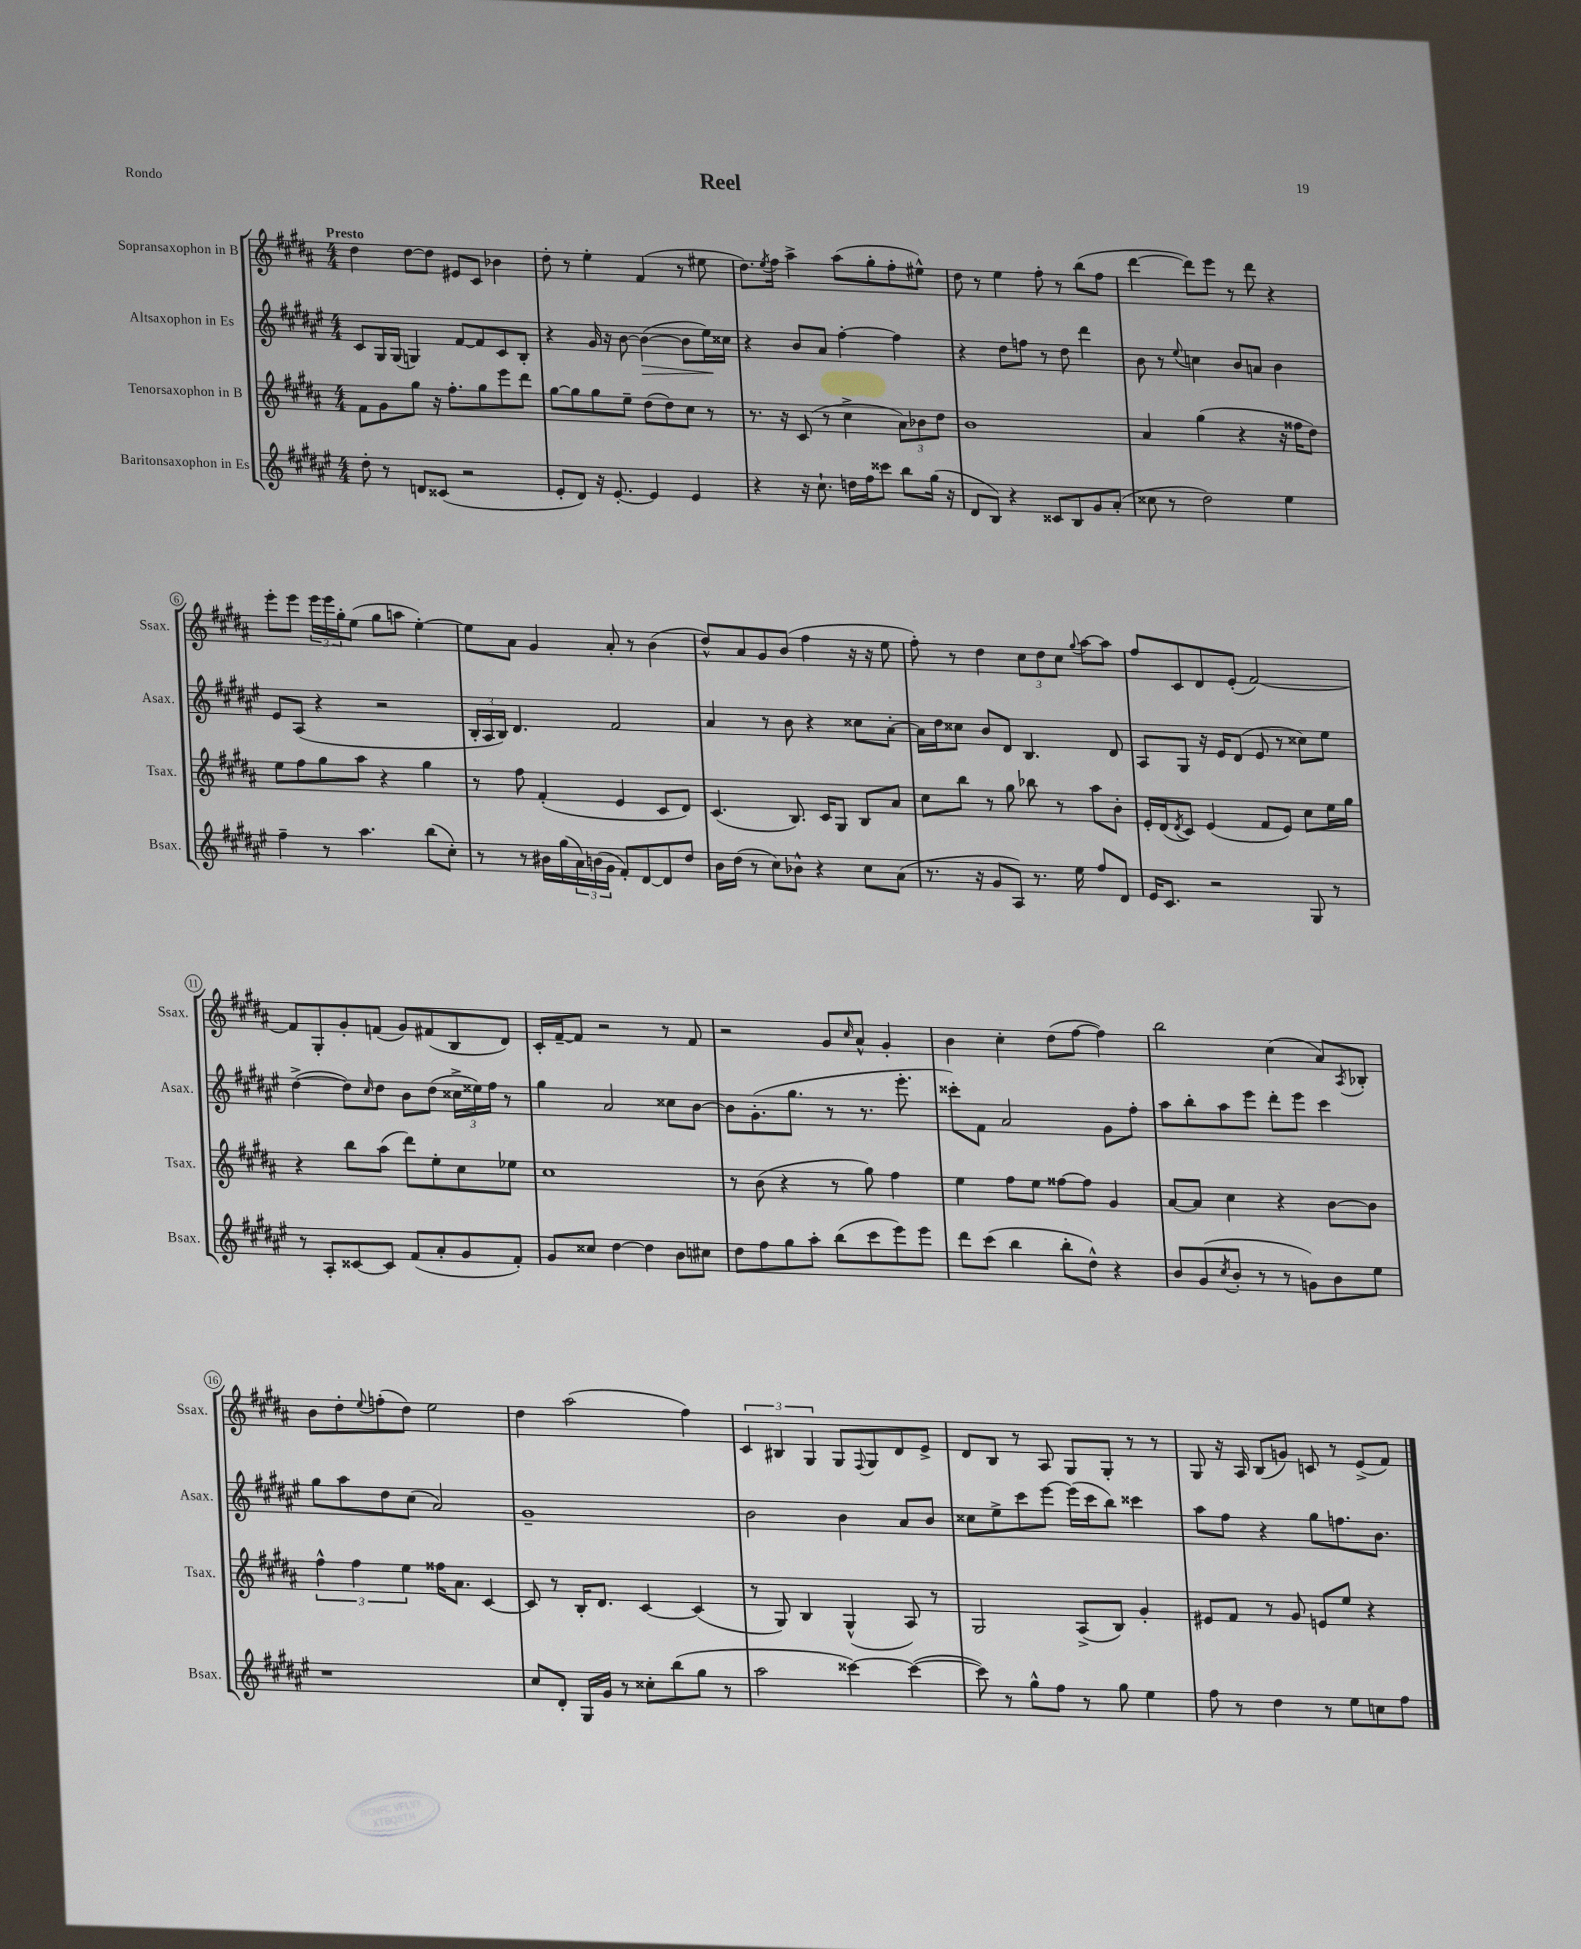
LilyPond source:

\header { title = "Reel" piece = "Rondo" }
<<
\new StaffGroup <<
\new Staff = "s0" \with { instrumentName = "Sopransaxophon in B" shortInstrumentName = "Ssax." } {
    \clef treble \key b \major \numericTimeSignature \time 4/4 \tempo "Presto"
    dis''4 dis''8~ dis''8 eis'8 cis'8 bes'4 |
    dis''8-. r8 e''4-. fis'4( r8 eis''8 |
    dis''8.) \acciaccatura { e''8 } fis''16 ais''4-> ais''8( gis''8-. fis''8-. eis''8-^) |
    dis''8 r8 e''4 fis''8-. r8 b''8( fis''8 |
    dis'''4~ dis'''8) e'''8 r8 dis'''8 r4 |
    e'''8-. e'''8 \tuplet 3/2 { e'''16 e'''16 gis''16-. } e''8( gis''8 a''8 e''4~-.) |
    e''8 ais'8 gis'4 ais'8-. r8 b'4( |
    dis''8-^) ais'8 gis'8 b'8( fis''4 r16 r16 e''8 |
    fis''8-.) r8 dis''4 \tuplet 3/2 { cis''8 dis''8 cis''8 } \appoggiatura { gis''8 } ais''8~ ais''8 |
    fis''8 cis'8 dis'8 e'8-.( fis'2~) |
    fis'8 gis8-. gis'8-. f'8( gis'8) fis'8( b8 dis'8) |
    cis'16-. fis'16~-- fis'8 r2 r8 fis'8 |
    r2 gis'8 \grace { cis''16 } ais'8-^ gis'4-. |
    b'4 cis''4-. dis''8( fis''8~ fis''4) |
    b''2 cis''4( ais'8) \acciaccatura { ais8 } bes8-. |
    b'8 dis''8-. \appoggiatura { e''8 } f''8-.( dis''8) e''2 |
    dis''4 ais''2( fis''4) |
    \tuplet 3/2 { cis'4 bis4 gis4 } gis8 \appoggiatura { fis8 } gis8 dis'8 e'8-> |
    dis'8 b8 r8 ais8 gis8 gis8-. r8 r8 |
    gis8 r16 ais16 b8( g'8) c'8 r8 e'8->( fis'8) \bar "|." |
}
\new Staff = "s1" \with { instrumentName = "Altsaxophon in Es" shortInstrumentName = "Asax." } {
    \clef treble \key fis \major \numericTimeSignature \time 4/4
    cis'8 gis16 gis16( g4) fis'8~ fis'8 cis'8 b8-. |
    r4 gis'16 r16 b'8~ b'4~\>( b'8 eis''16\!) cisis''16 |
    r4 b'8 ais'8 fis''4~-. fis''4 |
    r4 dis''8 f''8 r8 dis''8 dis'''4 |
    b'8 r8 \appoggiatura { eis''8 } c''4 b'8 a'8 b'4 |
    eis'8 ais8( r4 r2 |
    \tuplet 3/2 { b16-. ais16 b16) } dis'4. fis'2 |
    ais'4 r8 b'8 r4 cisis''8 ais'8~-. |
    ais'16 dis''16 cisis''8 b'8 dis'8 b4. dis'8 |
    ais8 gis8 r16 eis'16 dis'8( eis'8 r8 cisis''8) eis''8 |
    dis''4~->( dis''8) \grace { cis''16 } dis''8 b'8 dis''8( \tuplet 3/2 { cisis''16-> eisis''16) fis''16 } r8 |
    gis''4 ais'2 cisis''8 b'8~ |
    b'8 gis'8.-.( gis''8. r8 r8. eis'''8.-. |
    cisis'''8-.) fis'8 ais'2 gis'8 fis''8-. |
    ais''8 b''8-. ais''8 eis'''8 dis'''8-. eis'''8 cis'''4 |
    gis''8 ais''8 dis''8 cis''8( ais'2) |
    gis'1-- |
    b'2 b'4 ais'8 b'8 |
    cisis''8 eis''8-> cis'''8 eis'''8~ eis'''16( cis'''16 b''8) cisis'''4 |
    ais''8 fis''8 r4 gis''8 f''8. b'8. \bar "|." |
}
\new Staff = "s2" \with { instrumentName = "Tenorsaxophon in B" shortInstrumentName = "Tsax." } {
    \clef treble \key b \major \numericTimeSignature \time 4/4
    fis'8 gis'8 gis''8 r16 fis''8.-. gis''8 e'''8 dis'''8 |
    gis''8~ gis''8 gis''8 e''8-- dis''8( dis''8) cis''8 r8 |
    r8. r16 cis'8( r8 cis''4-> \tuplet 3/2 { ais'8) bes'8 dis''8 } |
    b'1 |
    ais'4 gis''4( r4 r16 fisis''16 dis''8) |
    e''8 fis''8 gis''8 ais''8 r4 gis''4 |
    r8 fis''8 fis'4-.( e'4 cis'8 dis'8) |
    cis'4.( b8.) cis'16 gis8 b8 ais'8 |
    cis''8 b''8 r8 gis''8 bes''8 r8 ais''8 b'8-. |
    e'16-. dis'16( \acciaccatura { dis'8 } cis'8) e'4( fis'8 e'8) cis''8 e''16 gis''16 |
    r4 b''8 ais''8( dis'''8) e''8-. cis''8 ees''8 |
    cis''1 |
    r8 b'8( r4 r8 gis''8) fis''4 |
    e''4 fis''8 e''8 fisis''8~ fisis''8 gis'4 |
    ais'8~ ais'8 cis''4 r4 b'8~ b'8 |
    \tuplet 3/2 { fis''4-^ fis''4 e''4 } fisis''16 ais'8. cis'4~ |
    cis'8 r8 b16-. dis'8. cis'4~ cis'4( |
    r8 gis8) b4 gis4-^( ais8) r8 |
    gis2 ais8->( b8) gis'4-. |
    eis'8 fis'8 r8 gis'8 e'8 e''8 r4 \bar "|." |
}
\new Staff = "s3" \with { instrumentName = "Baritonsaxophon in Es" shortInstrumentName = "Bsax." } {
    \clef treble \key fis \major \numericTimeSignature \time 4/4
    dis''8-. r8 d'8 cisis'8( r2 |
    eis'8-. dis'8) r16 eis'8.~-. eis'4 eis'4 |
    r4 r16 cis''8.-! d''16 fis''16 cisis'''8 b''8 gis''16( r16 |
    dis'8 b8) r4 cisis'8 b8 gis'8 ais'8-.( |
    cisis''8 r8 dis''2) eis''4 |
    fis''4-- r8 ais''4. b''8( cis''8-.) |
    r8 r8 bis'16 gis''16( \tuplet 3/2 { ais'16) b'16( gis'16 } fis'8-.) dis'8~ dis'8 dis''8 |
    b'16 dis''16( r8 cis''8) bes'8-^ r4 cis''8 ais'8( |
    r8. r16 gis'8 ais8) r8. eis''16 fis''8 dis'8 |
    eis'16 cis'8. r2 gis8 r8 |
    r8 ais8-. cisis'8~ cisis'8 fis'8( ais'8-. gis'8 fis'8-.) |
    gis'8 cisis''8 dis''4~ dis''4 b'8 cis''8 |
    dis''8 fis''8 gis''8 ais''8-. b''8( cis'''8 eis'''8) eis'''8 |
    dis'''8 cis'''8( b''4 b''8-. dis''8-^) r4 |
    b'8 gis'8( \acciaccatura { cis''8 } b'8-. r8 r8 g'8) b'8 eis''8 |
    r1 |
    cis''8 dis'8-. gis16 gis'16 r8 cisis''8-. b''8( gis''8 r8 |
    ais''2 cisis'''4~) cisis'''4~( |
    cisis'''8) r8 gis''8-^ fis''8 r8 gis''8 eis''4 |
    fis''8 r8 dis''4 r8 eis''8 c''8 fis''8 \bar "|." |
}
>>
>>
\layout { \context { \Score \override BarNumber.stencil = #(make-stencil-circler 0.1 0.3 ly:text-interface::print) } }
